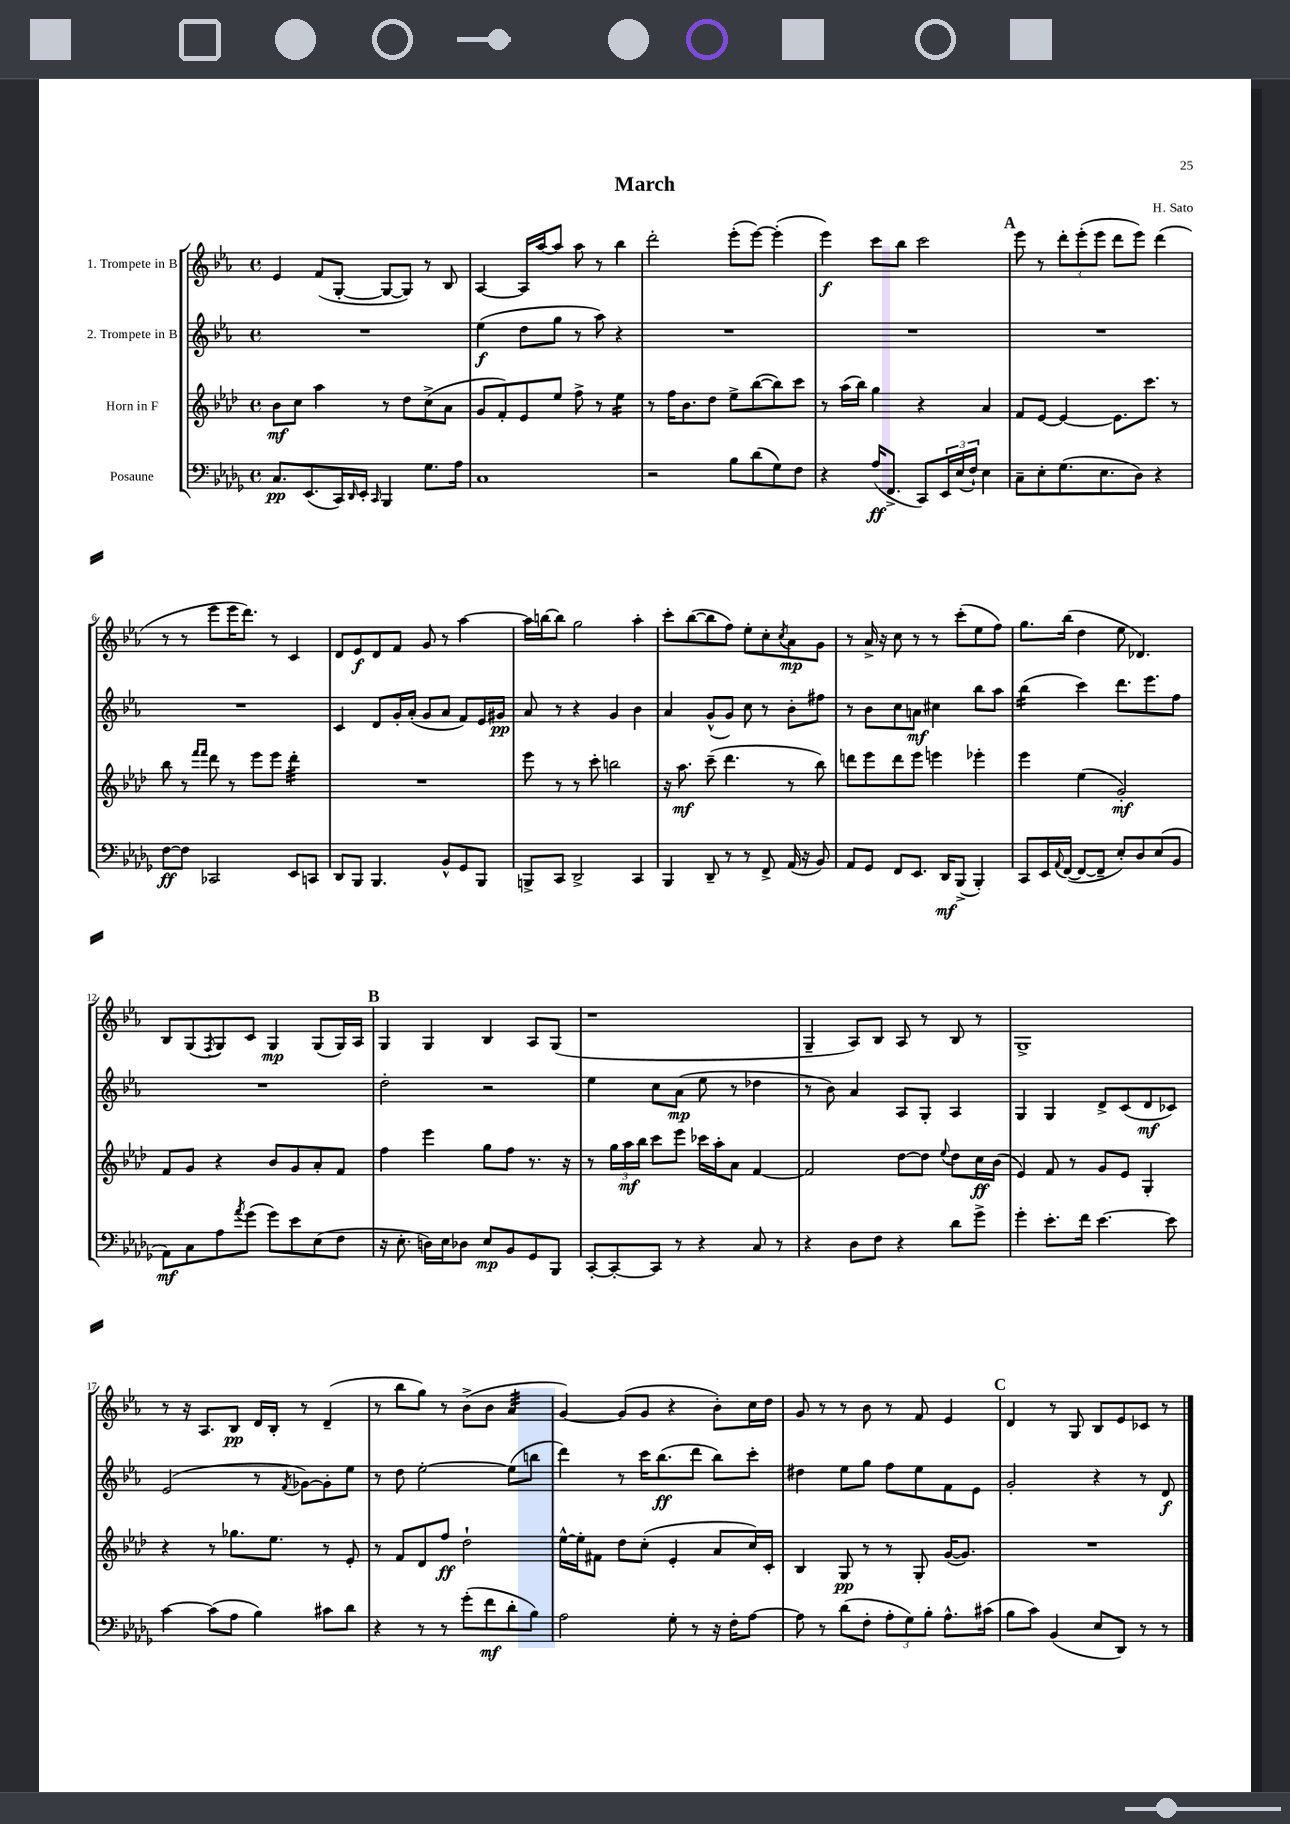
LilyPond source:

\header { title = "March" composer = "H. Sato" }
<<
\new StaffGroup <<
\new Staff = "s0" \with { instrumentName = "1. Trompete in B" } {
    \clef treble \key ees \major \defaultTimeSignature \time 4/4
    ees'4 f'8( g8~-. g8~ g8) r8 bes8 |
    aes4~ aes16 aes''16~ aes''8 aes''8 r8 bes''4 |
    d'''2-. ees'''8-.( ees'''8~) ees'''4-.( |
    ees'''4\f) c'''8 bes''8 c'''2 |
    \mark \markup { \bold "A" } ees'''8 r8 \tuplet 3/2 { d'''8-. ees'''8-.( ees'''8 } d'''8 ees'''8) d'''4( |
    r8 r8 ees'''8 ees'''16 d'''8.) r8 c'4 |
    d'8 ees'8\f d'8 f'8 g'8 r8 aes''4~ |
    aes''16 b''16~ b''8 g''2 aes''4-. |
    c'''8-. bes''8~( bes''8 f''8) ees''8-. c''8-. \acciaccatura { c''8 } aes'8\mp g'8 |
    r8 aes'16-> r16 c''8 r8 r8 c'''8-.( ees''8 f''8) |
    g''8. bes''16( d''4 ees''8 des'4.) |
    bes8 g8( \acciaccatura { f8 } g8) c'8 g4\mp g8( g16) aes16 |
    \mark \markup { \bold "B" } g4 g4 bes4 aes8 g8( |
    r1 |
    g4-- aes8) bes8 aes8 r8 bes8 r8 |
    g1-> |
    r8 r16 aes8. bes8\pp d'16 bes16-. r8 d'4--( |
    r8 bes''8 g''8) r8 bes'8->( bes'8 aes'4:32 |
    g'4~) g'8( g'8 r4 bes'8-.) c''16 d''16 |
    g'8 r8 r8 bes'8 r8 f'8 ees'4 |
    \mark \markup { \bold "C" } d'4 r8 g8 bes8 ees'8 ces'8 r8 \bar "|." |
}
\new Staff = "s1" \with { instrumentName = "2. Trompete in B" } {
    \clef treble \key ees \major \defaultTimeSignature \time 4/4
    R1 |
    ees''4\f( d''8 g''8 r8 aes''8) r4 |
    R1 |
    R1 |
    \mark \markup { \bold "A" } R1 |
    R1 |
    c'4 d'8 g'16-. aes'16-.( g'8 aes'8 f'8) ees'16 gis'16\pp |
    aes'8 r8 r4 g'4 bes'4 |
    aes'4 g'8-^( g'8) c''8 r8 bes'8-. fis''8 |
    r8 bes'8 c''8 a'8\mf cis''4 bes''8 aes''8 |
    bes''4:16( c'''4) d'''8. ees'''8. f''8 |
    R1 |
    \mark \markup { \bold "B" } d''2-. r2 |
    ees''4 c''8 aes'8\mp( ees''8 r8 des''4 |
    r8 bes'8) aes'4 aes8 g8-. aes4 |
    g4 g4 d'8-> c'8( d'8\mf ces'8) |
    ees'2( r8 \acciaccatura { f'8 } ges'8~) ges'8-. ees''8 |
    r8 d''8 ees''2~-. ees''8( b''8 |
    d'''4) r8 c'''16 bes''8.\ff( d'''8 bes''8) c'''8-. |
    dis''4 ees''8 g''8 f''8 ees''8 f'8 ees'8 |
    \mark \markup { \bold "C" } g'2-. r4 r8 d'8\f \bar "|." |
}
\new Staff = "s2" \with { instrumentName = "Horn in F" } {
    \clef treble \key aes \major \defaultTimeSignature \time 4/4
    bes'8\mf c''8 aes''4 r8 des''8 c''8->( aes'8 |
    g'8 f'8-.) ees'8 ees''8 f''8-> r8 ees''4:16 |
    r8 f''16 bes'8. des''8 ees''8-> bes''8~( bes''8) c'''8 |
    r8 aes''16( bes''16) g''4 r4 aes'4 |
    \mark \markup { \bold "A" } f'8 ees'8~ ees'4~ ees'8. c'''8. r8 |
    bes''8 r8 \grace { f'''16 f'''16 } des'''8 r8 ees'''8 ees'''8 des'''4:32-. |
    R1 |
    ees'''8 r8 r8 c'''8-. b''2 |
    r16 aes''8.\mf c'''8--( des'''4. r8 bes''8) |
    d'''8 ees'''8 d'''8 ees'''8 e'''4 ees'''4-. |
    ees'''4 ees''4( g'2-.\mf) |
    f'8 g'8 r4 bes'8 g'8 aes'8-. f'8 |
    \mark \markup { \bold "B" } f''4 ees'''4 g''8 f''8 r8. r16 |
    r8 \tuplet 3/2 { g''16 aes''16\mf bes''16 } c'''8 ees'''8 ces'''16 aes''16-. aes'8 f'4~ |
    f'2 des''8~ des''8 \appoggiatura { ees''8 } des''8 c''16\ff bes'16( |
    ees'4) f'8 r8 g'8 ees'8 g4-. |
    r4 r8 ges''8. ees''8. r8 ees'8-. |
    r8 f'8 des'8 f''8\ff des''2-! |
    ees''16~-^ ees''16-. fis'8 des''8 c''8-.( ees'4-. aes'8 c''16) c'16-. |
    bes4 g8\pp r8 r8 g8-. g'16~( g'8.) |
    \mark \markup { \bold "C" } R1 \bar "|." |
}
\new Staff = "s3" \with { instrumentName = "Posaune" } {
    \clef bass \key des \major \defaultTimeSignature \time 4/4
    c8.\pp ees,8.( c,16) \grace { des,16 } ees,16-. \grace { c,16 } bes,,4 ges8. aes16 |
    c1 |
    r2 bes8 des'8( ges8) f8 |
    r4 aes16\ff( f,8.-> c,8) \tuplet 3/2 { ees,16 ees16( f16-!) } ees4 |
    \mark \markup { \bold "A" } c8-- ees8-. ges8.( ees8. des8) r4 |
    f8~\ff f8 ces,2 ees,8 c,8 |
    des,8 bes,,8 bes,,4. bes,8-^ ges,8 bes,,8 |
    b,,8-> c,8 des,2-> c,4 |
    bes,,4 des,8-- r8 r8 f,8-> aes,16( r16 bes,8) |
    aes,8 ges,8 f,8 ees,8. des,16\mf bes,,8->( bes,,4-.) |
    c,8 ees,16 \appoggiatura { aes,8 } f,16~( f,8~ f,8-- ees8-.) des8 ees8( bes,8 |
    aes,8\mf) c8 aes8 \acciaccatura { aes'8 } ges'8( ges'8) ees'8 ees8( f8 |
    \mark \markup { \bold "B" } r16 ees8.-. d16) ees16 des8 ees8\mp bes,8 ges,8 bes,,8 |
    c,8~-. c,8~-. c,8 r8 r4 c8 r8 |
    r4 des8 f8 r4 des'8 ges'8-> |
    ges'4-. ees'8.-. f'16 ees'4.~ ees'8 |
    c'4~ c'8( aes8 bes4) cis'8 des'8 |
    r4 r8 r8 ges'8-.( f'8\mf des'8-. bes8) |
    aes2 ges8-. r8 r16 f16-. aes8~ |
    aes8 r8 des'8( f8-. \tuplet 3/2 { aes8-. ges8) bes8-. } aes8.-^ cis'16( |
    \mark \markup { \bold "C" } bes8 c'8) bes,4( ees8 des,8) r8 r8 \bar "|." |
}
>>
>>
